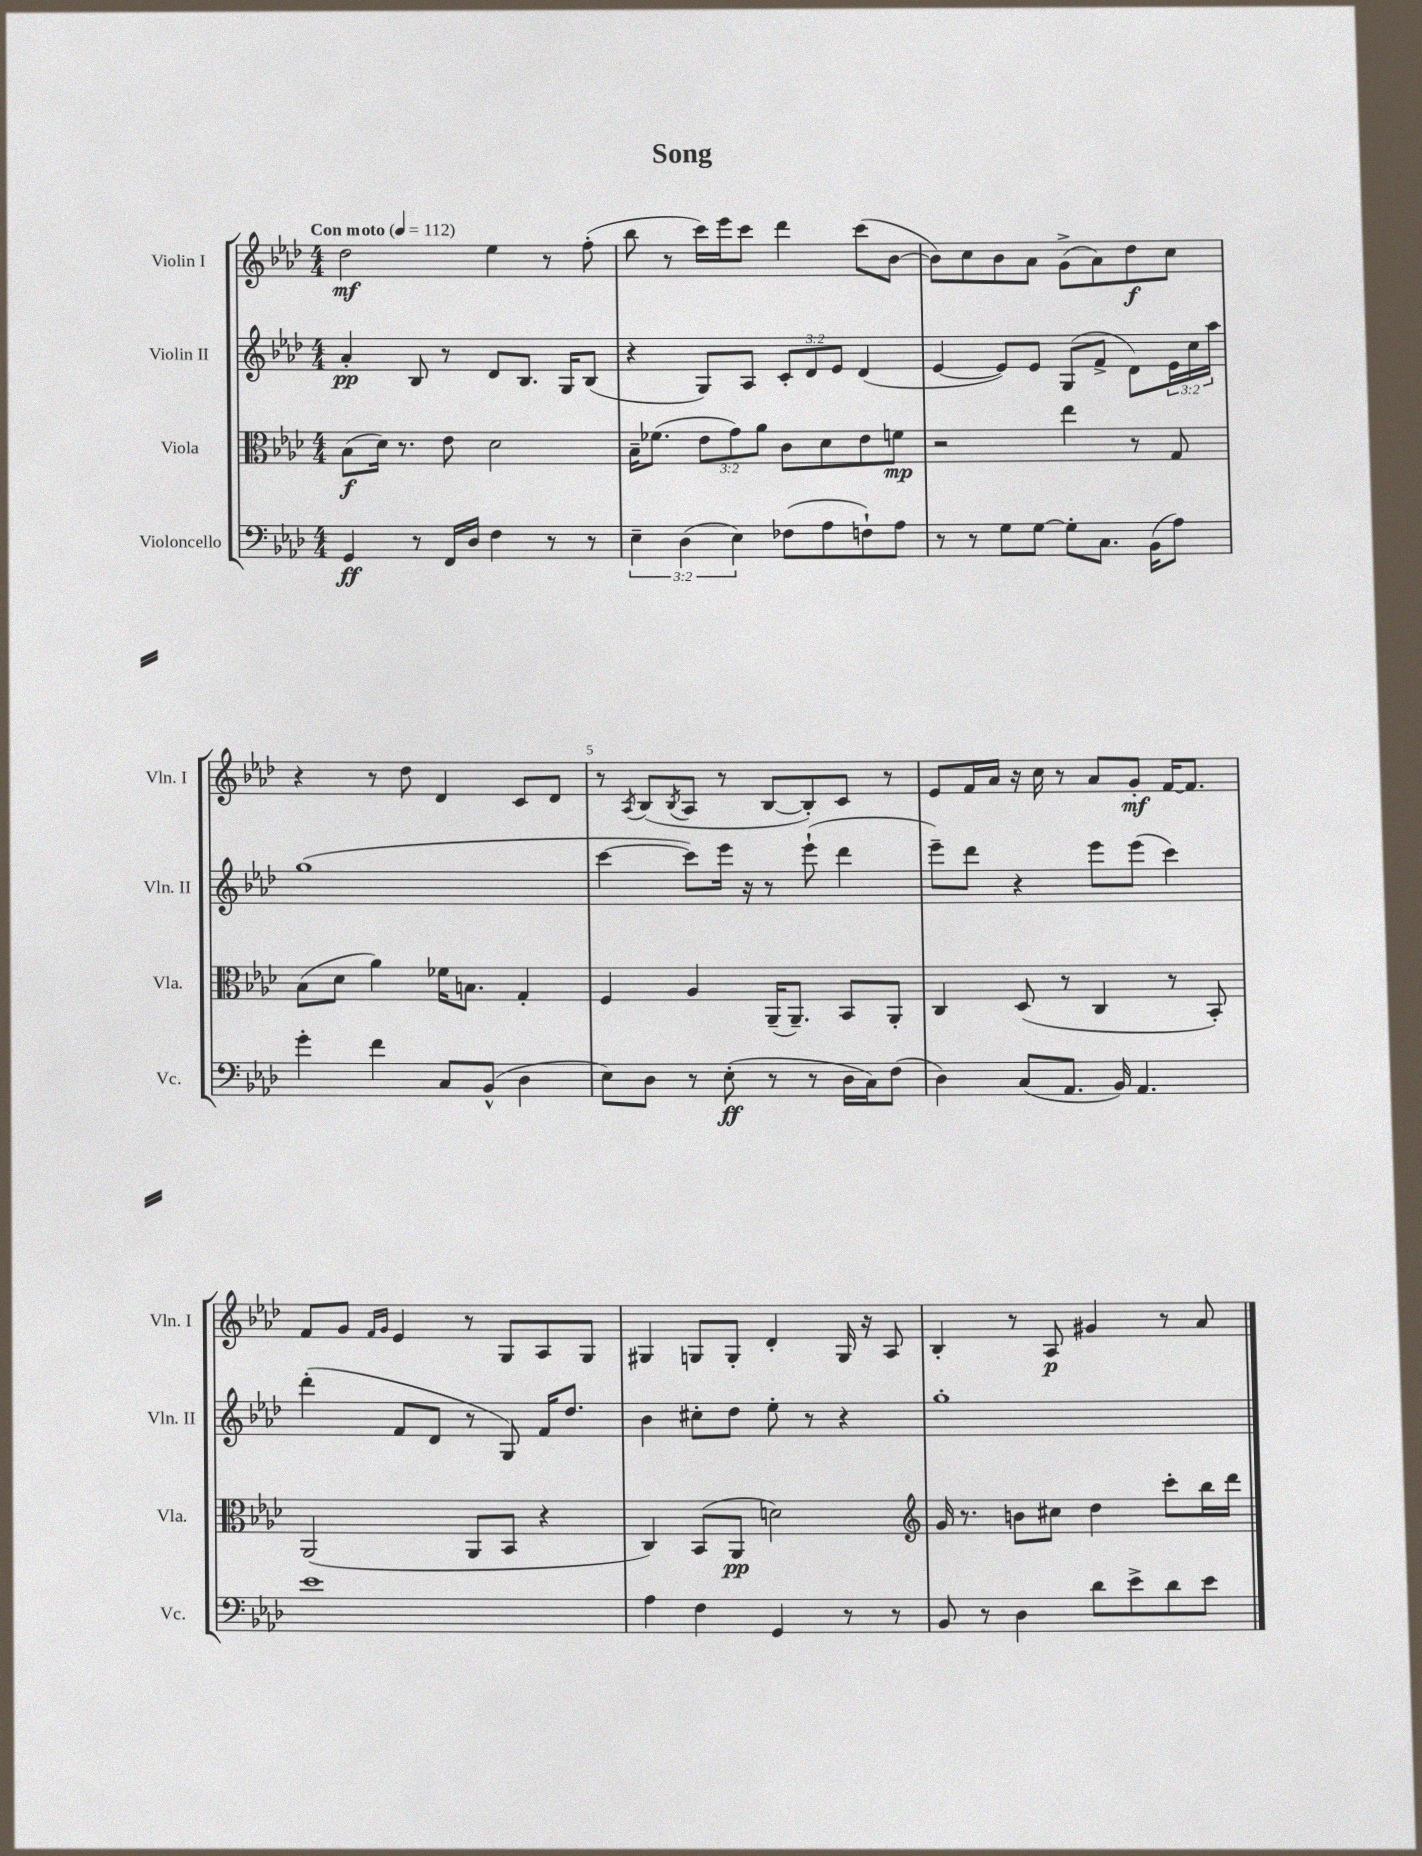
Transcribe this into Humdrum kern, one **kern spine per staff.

**kern	**dynam	**kern	**dynam	**kern	**dynam	**kern	**dynam
*part4	*part4	*part3	*part3	*part2	*part2	*part1	*part1
*staff4	*staff4	*staff3	*staff3	*staff2	*staff2	*staff1	*staff1
*I"Violoncello	*	*I"Viola	*	*I"Violin II	*	*I"Violin I	*
*I'Vc.	*	*I'Vla.	*	*I'Vln. II	*	*I'Vln. I	*
*clefF4	*	*clefC3	*	*clefG2	*	*clefG2	*
*k[b-e-a-d-]	*	*k[b-e-a-d-]	*	*k[b-e-a-d-]	*	*k[b-e-a-d-]	*
*M4/4	*	*M4/4	*	*M4/4	*	*M4/4	*
*MM112	*	*MM112	*	*MM112	*	*MM112	*
=1	=1	=1	=1	=1	=1	=1	=1
!	!	!	!	!	!	!LO:TX:a:B:t=Con moto	!
4GG/	ff	(8B-\L	f	4a-'/	pp	2dd-\	mf
.	.	16d-\Jk)	.	.	.	.	.
.	.	8.r	.	.	.	.	.
8r	.	.	.	8B-/	.	.	.
16FF/LL	.	8e-\	.	8r	.	.	.
16D-/JJ	.	.	.	.	.	.	.
4F\	.	2d-\	.	8d-/L	.	4ee-\	.
.	.	.	.	8.B-/J	.	.	.
8r	.	.	.	.	.	8r	.
.	.	.	.	16G/KL	.	.	.
8r	.	.	.	(8B-/J	.	(8ff'\	.
=2	=2	=2	=2	=2	=2	=2	=2
6E-~\	.	16B-~\KL	.	4r	.	8bb-\	.
.	.	(8.f-X\J	.	.	.	.	.
.	.	.	.	.	.	8r	.
(6D-\	.	.	.	.	.	.	.
.	.	12e-\L	.	8G/L)	.	16ccc\LL)	.
.	.	.	.	.	.	16eee-\J	.
6E-\)	.	12g\)	.	.	.	.	.
.	.	.	.	8A-/J	.	8ccc\J	.
.	.	12a-\J	.	.	.	.	.
(8F-X\L	.	8c\L	.	12c'/L	.	4ddd-\	.
.	.	.	.	12d-/	.	.	.
8A-\	.	8d-\	.	.	.	.	.
.	.	.	.	12e-/J	.	.	.
8Fn`\)	.	8e-\	.	(4d-/	.	(8ccc\L	.
8A-\J	.	8fn\J	mp	.	.	[8b-\J	.
=3	=3	=3	=3	=3	=3	=3	=3
8r	.	2r	.	[4e-/	.	8b-\L])	.
8r	.	.	.	.	.	8cc\	.
8G\L	.	.	.	8e-/L])	.	8b-\	.
[8G\J	.	.	.	8e-/J	.	8a-\J	.
8G'\L]	.	4ee-\	.	(8G/L	.	(8g^\L	.
8.C\J	.	.	.	8f^/J	.	8a-\)	.
.	.	8r	.	8d-\L)	.	8dd-\	f
(16BB-\KL	.	.	.	.	.	.	.
8A-\J)	.	8G/	.	24e-\L	.	8cc\J	.
.	.	.	.	24cc\	.	.	.
.	.	.	.	24aa-\JJ	.	.	.
!!LO:LB:g=z
=4	=4	=4	=4	=4	=4	=4	=4
4g'\	.	(8B-\L	.	(1gg	.	4r	.
.	.	8d-\J	.	.	.	.	.
4f\	.	4a-\)	.	.	.	8r	.
.	.	.	.	.	.	8dd-\	.
8C/L	.	16f-X\KL	.	.	.	4d-/	.
.	.	8.Bn\J	.	.	.	.	.
(8BB-^^/J	.	.	.	.	.	.	.
4D-\	.	4G'/	.	.	.	8c/L	.
.	.	.	.	.	.	8d-/J	.
=5	=5	=5	=5	=5	=5	=5	=5
8E-\L)	.	4F/	.	[4ccc\	.	8r	.
.	.	.	.	.	.	8qA-/	.
8D-\J	.	.	.	.	.	(8B-/L	.
.	.	.	.	.	.	8qB-/	.
8r	.	4A-/	.	8ccc\L])	.	8A-/J	.
(8E-'\	ff	.	.	16eee-\Jk	.	8r	.
.	.	.	.	16r	.	.	.
8r	.	(16AA-~/KL	.	8r	.	[8B-/L	.
.	.	8.AA-~/J)	.	.	.	.	.
8r	.	.	.	(8eee-`\	.	8B-'/])	.
16D-\LL	.	8BB-/L	.	4ddd-\	.	8c/J	.
16C\J)	.	.	.	.	.	.	.
(8F\J	.	8AA-'/J	.	.	.	8r	.
=6	=6	=6	=6	=6	=6	=6	=6
4D-\)	.	4C/	.	8eee-~\L)	.	8e-/L	.
.	.	.	.	8ddd-\J	.	16f/L	.
.	.	.	.	.	.	16a-/JJ	.
(8C/L	.	(8D-/	.	4r	.	16r	.
.	.	.	.	.	.	16cc\	.
8.AA-/J	.	8r	.	.	.	8r	.
.	.	4C/	.	8eee-\L	.	8a-/L	.
16BB-/)	.	.	.	.	.	.	.
4.AA-/	.	.	.	(8eee-\J	.	8g'/J	mf
.	.	8r	.	4ccc\)	.	[16f/KL	.
.	.	.	.	.	.	8.f/J]	.
.	.	8BB-'/)	.	.	.	.	.
!!LO:LB:g=z
=7	=7	=7	=7	=7	=7	=7	=7
1e-	.	(2AA-/	.	(4ddd-'\	.	8f/L	.
.	.	.	.	.	.	8g/J	.
.	.	.	.	.	.	16qqf/LL	.
.	.	.	.	.	.	16qqg/JJ	.
.	.	.	.	8f/L	.	4e-/	.
.	.	.	.	8d-/J	.	.	.
.	.	8AA-/L	.	8r	.	8r	.
.	.	8BB-/J	.	8G/)	.	8G/L	.
.	.	4r	.	16f/KL	.	8A-/	.
.	.	.	.	8.dd-/J	.	.	.
.	.	.	.	.	.	8G/J	.
=8	=8	=8	=8	=8	=8	=8	=8
4A-\	.	4C/)	.	4b-\	.	4G#X/	.
4F\	.	(8BB-/L	.	8cc#X'\L	.	8Gn/L	.
.	.	8AA-/J	pp	8dd-\J	.	8G'/J	.
4GG/	.	2dn\)	.	8ee-'\	.	4d-'/	.
.	.	.	.	8r	.	.	.
8r	.	.	.	4r	.	16G/	.
.	.	.	.	.	.	16r	.
8r	.	.	.	.	.	8A-/	.
=9	=9	=9	=9	=9	=9	=9	=9
*	*	*clefG2	*	*	*	*	*
8BB-/	.	16g/	.	1gg'	.	4B-'/	.
.	.	8.r	.	.	.	.	.
8r	.	.	.	.	.	.	.
4D-\	.	8bn\L	.	.	.	8r	.
.	.	8cc#X\J	.	.	.	8A-/	p
8d-\L	.	4dd-\	.	.	.	4g#X/	.
8e-^\	.	.	.	.	.	.	.
8d-\	.	8ccc'\L	.	.	.	8r	.
8e-\J	.	16bb-\L	.	.	.	8a-/	.
.	.	16ddd-\JJ	.	.	.	.	.
==	==	==	==	==	==	==	==
*-	*-	*-	*-	*-	*-	*-	*-
